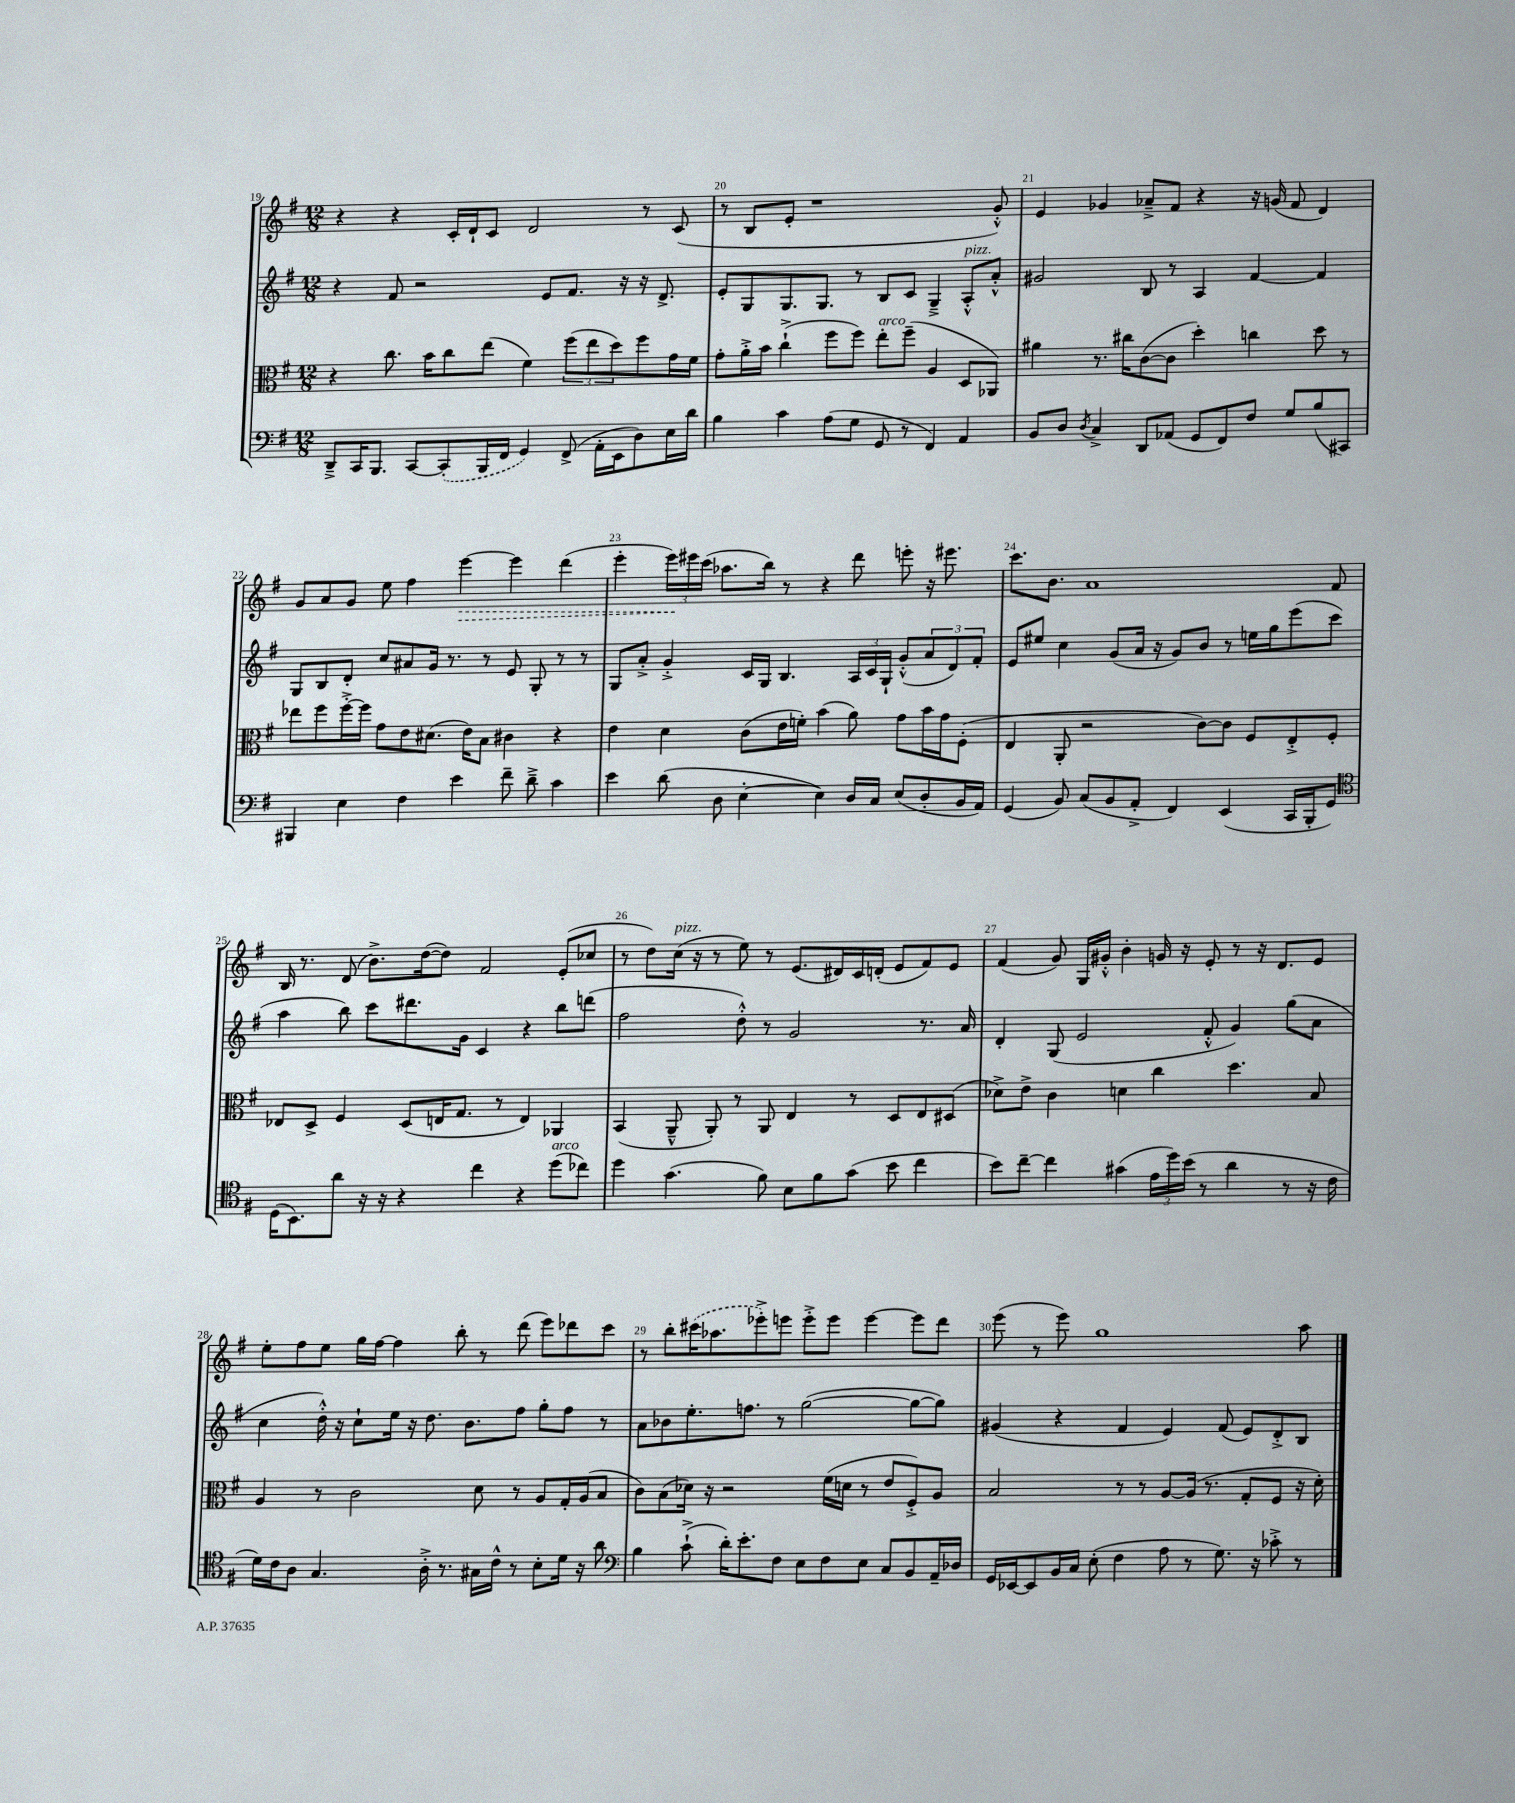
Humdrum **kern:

**kern	**kern	**kern	**kern
*staff4	*staff3	*staff2	*staff1
*clefF4	*clefC3	*clefG2	*clefG2
*k[f#]	*k[f#]	*k[f#]	*k[f#]
*M12/8	*M12/8	*M12/8	*M12/8
8DD~^/L	4r	4r	4r
16CC/K	.	.	.
8.BBB/J	.	.	.
.	8.cc\	8f#/	4r
[8CC/L	.	2r	.
.	16b\LK	.	.
(8CC'/]	8cc\	.	16c'/LL
.	.	.	16d`/J
16BBB/L	(8ee\J	.	8c/J
16FF#/JJ	.	.	.
4GG/)	4f#\)	.	2d/
.	.	8e/L	.
(8FF#^/	(12ff#\L	8.f#/J	.
.	12ee\	.	.
16AA'\LL	.	.	.
.	12dd\)	.	.
16EE\J	.	16r	.
8D\)	8ff#\	16r	8r
.	.	8.d^/	.
16E\L	16g\L	.	(8c/
16d\JJ	16f#\JJ	.	.
=	=	=	=
4B\	8g'\L	8e'/L	8r
.	16a'^\L	8G/	8B/L
.	16b\JJ	.	.
4c\	(4cc`^\	8.G/	8e'/J
.	.	.	1r
.	.	8.G/J	.
(8A\L	8ff#\L	.	.
8G\J	8ff#\J)	8r	.
8GG/	8ee'\L	8B/L	.
8r	(8ff#~\J	8c/J	.
4FF#/)	4A/	4G~^/	.
4AA/	8D/L	8A'^^/L	.
.	8AA-/J)	8a'^^/J	8g'^^/)
=	=	=	=
8BB/L	4a#\	2g#/	4e/
8D/J	.	.	.
8qD/	.	.	.
4C^/	8.r	.	4g-/
.	16cc#\LK	.	.
8DD/L	([8c\	8B/	8a-~^/L
(8AA-/J	8c\]J	8r	8f#/J
8GG/L	4dd'\)	4A/	4r
8FF#/)	.	.	.
8F#/J	4cc\	[4f#/	16r
.	.	.	(16g/
8G/L	.	.	8f#/
(8B/	8dd\	4f#/]	4d/)
8CC#/J)	8r	.	.
=	=	=	=
4BBB#/	8ee-\L	8G/L	8g/L
.	8ff#\	8B/	8a/
4E\	[16ff#'^\L	8d'/J	8g/J
.	16ff#\]JJ	.	.
.	8g\L	8cc/L	8ee\
4F#\	8e\	8a#/	4ff#\
.	(8.d#\J	16g/Jk	.
.	.	8.r	.
4e\	.	.	[4eee\
.	16e\LK)	.	.
.	8B\J	8r	.
8f#~\	4c#\	8e/	4eee\]
8d~^\	.	8G'/	.
4c\	4r	8r	(4ddd\
.	.	8r	.
=	=	=	=
4e\	4e\	8G/L	4eee'\
.	.	8a'^/J	.
(8d\	4d\	4g'^/	24eee\LL)
.	.	.	24eee#\
.	.	.	(24ccc\JJ
8D\	.	.	8.aa-\L
[4E'\	(8c\L	16c/LL	.
.	.	16G/JJ	16bb\Jk)
.	16e\L	4.B/	8r
.	16f'\JJ)	.	.
4E\])	(4b\	.	4r
16D/LL	8a\)	24A/LL	8ddd\
.	.	24c/	.
16C/JJ	.	.	.
.	.	24G`/JJ	.
(8E/L	8g\L	(8g'^^/L	8eee'\
8D'/	16b\L	12a/	16r
.	16g\J	.	8.eee#\
.	.	12d/)	.
16BB/L	(8F#'\J	.	.
.	.	12f#'/J	.
16AA/JJ)	.	.	.
=	=	=	=
(4GG/	4E/	8e/L	8.ccc\L
.	.	8ee#/J	.
.	.	.	8.b\J
8BB/)	8AA'/	4cc\	.
(8C/L	2r	.	1a
8BB/	.	(8g/L	.
8AA'^/J	.	16a/Jk	.
.	.	16r	.
4FF#/)	.	8g/L)	.
.	[8c\L)	8b/J	.
(4EE/	8c\]J	8r	.
.	8F#/L	16ee\LL	.
.	.	16gg\J	.
16CC/LL	8E'^/	(8eee\	.
16BBB'/J	.	.	.
8GG/J)	8F#'/J	8ccc\J	8f#/
=	=	=	=
*clefC4	*	*	*
(16D\LK	8E-/L	4aa\	16B/
8.BB\)	.	.	8.r
.	8D^/J	.	.
8a\J	4F#/	8bb\)	(8d/
16r	.	8ccc\L	8.b^\L)
16r	.	.	.
4r	(8D/L	8.ddd#\	.
.	.	.	([16dd\k
.	16E/K	.	8dd\]J)
.	8.G/J	16g\Jk	.
4cc\	.	4c/	2f#/
.	8r	.	.
4r	4E/)	4r	.
(8dd\L	4AA-/	8bb\L	(8e'/L
8cc-\J)	.	(8ddd\J	8cc-/J
=	=	=	=
4dd\	(4BB/	2ff#\	8r
.	.	.	8dd\L)
(4.g\	8AA~^^/	.	(16cc\Jk
.	.	.	16r
.	8AA'/)	.	8r
.	8r	8dd'^^\)	8ee\)
8f#\)	8AA/	8r	8r
8B\L	4E/	2g/	(8.e/L
8f#\	.	.	.
.	.	.	16d#/L)
(8g\J	8r	.	16c/
.	.	.	(16d'/JJ
8b\	8D/L	.	8e/L
4cc\	8E/	8.r	8f#/)
.	(8D#/J	.	8e/J
.	.	16a/	.
=	=	=	=
8b\L)	8d-^\L)	4d'/	(4f#/
[8cc~\J	8e^\J	.	.
4cc\]	4c\	(8G/	8g/)
.	.	2e/	16G/LL
.	.	.	16g#'^^/JJ
(4g#\	4d\	.	4b'\
24e\LL	4cc\	.	16g/
24dd\)	.	.	.
.	.	.	16r
(24b\JJ	.	.	.
8r	.	8f#'^^/	8e'/
4a\	4.dd\	4g/)	8r
.	.	.	16r
.	.	.	8.d/L
8r	.	(8gg\L	.
16r	8B/	8a\J	8e/J
16c\	.	.	.
=	=	=	=
16d\LL)	4A/	4cc\	8ee'\L
16c\J	.	.	.
8A\J	.	.	8ff#\
4.G/	8r	16dd'^^\)	8ee\J
.	.	16r	.
.	2c\	8cc`\L	16gg\LL
.	.	.	[16ff#\JJ
.	.	16ee\Jk	4ff#\]
.	.	16r	.
16A'^\	.	8.dd\	.
8.r	.	.	.
.	.	.	8bb'\
.	.	8.b\L	.
16G#\LL	8d\	.	8r
16c^^\JJ	.	.	.
8r	8r	8ff#\J	(8ddd\
8B'\L	8A/L	8gg'\L	8eee\L)
16d\Jk	16G'/L	8ff#\J	8ddd-\
16r	(16A/J	.	.
8a\	8B/J	8r	8ccc\J
=	=	=	=
*clefF4	*	*	*
4B\	8c\L)	8a\L	8r
.	(8B\	8b-\	8bb'\L
(8c`^\	16d-\Jk)	8.ee'\	(16ccc#\K
.	16r	.	8.aa-\
16d'\LK)	2r	.	.
8.e'\	.	8.ff\J	.
.	.	.	8eee-'^\)
8F#\J	.	8r	8eee\J
8E\L	.	([2gg\	8eee'^\L
8F#\	(16f#\LL	.	8eee\J
.	16d\JJ	.	.
8E\J	8r	.	[4eee\
8C/L	8e/L	.	.
8BB/	8F#'^/)	8gg\_L	8eee\]L
16AA~/L	8A/J	8gg\]J)	8ddd\J
16D-/JJ	.	.	.
=	=	=	=
16GG/LL	2B/	(4g#/	(8eee\
[16EE-/J	.	.	.
8EE-/]	.	.	8r
16BB/L	.	4r	8eee\)
16C/JJ	.	.	.
(8E'\	.	.	1gg
4F#\	8r	4f#/	.
.	8r	.	.
8A\	[8A/L	4e/)	.
8r	(16A/]Jk	.	.
.	8.r	.	.
8.G\)	.	(8f#/	.
.	8G'/L	8e/L)	.
16r	.	.	.
8c-'^\	8F#/J	8d'^/	.
8r	16r	8B/J	8aa\
.	16d'\)	.	.
==	==	==	==
*-	*-	*-	*-
